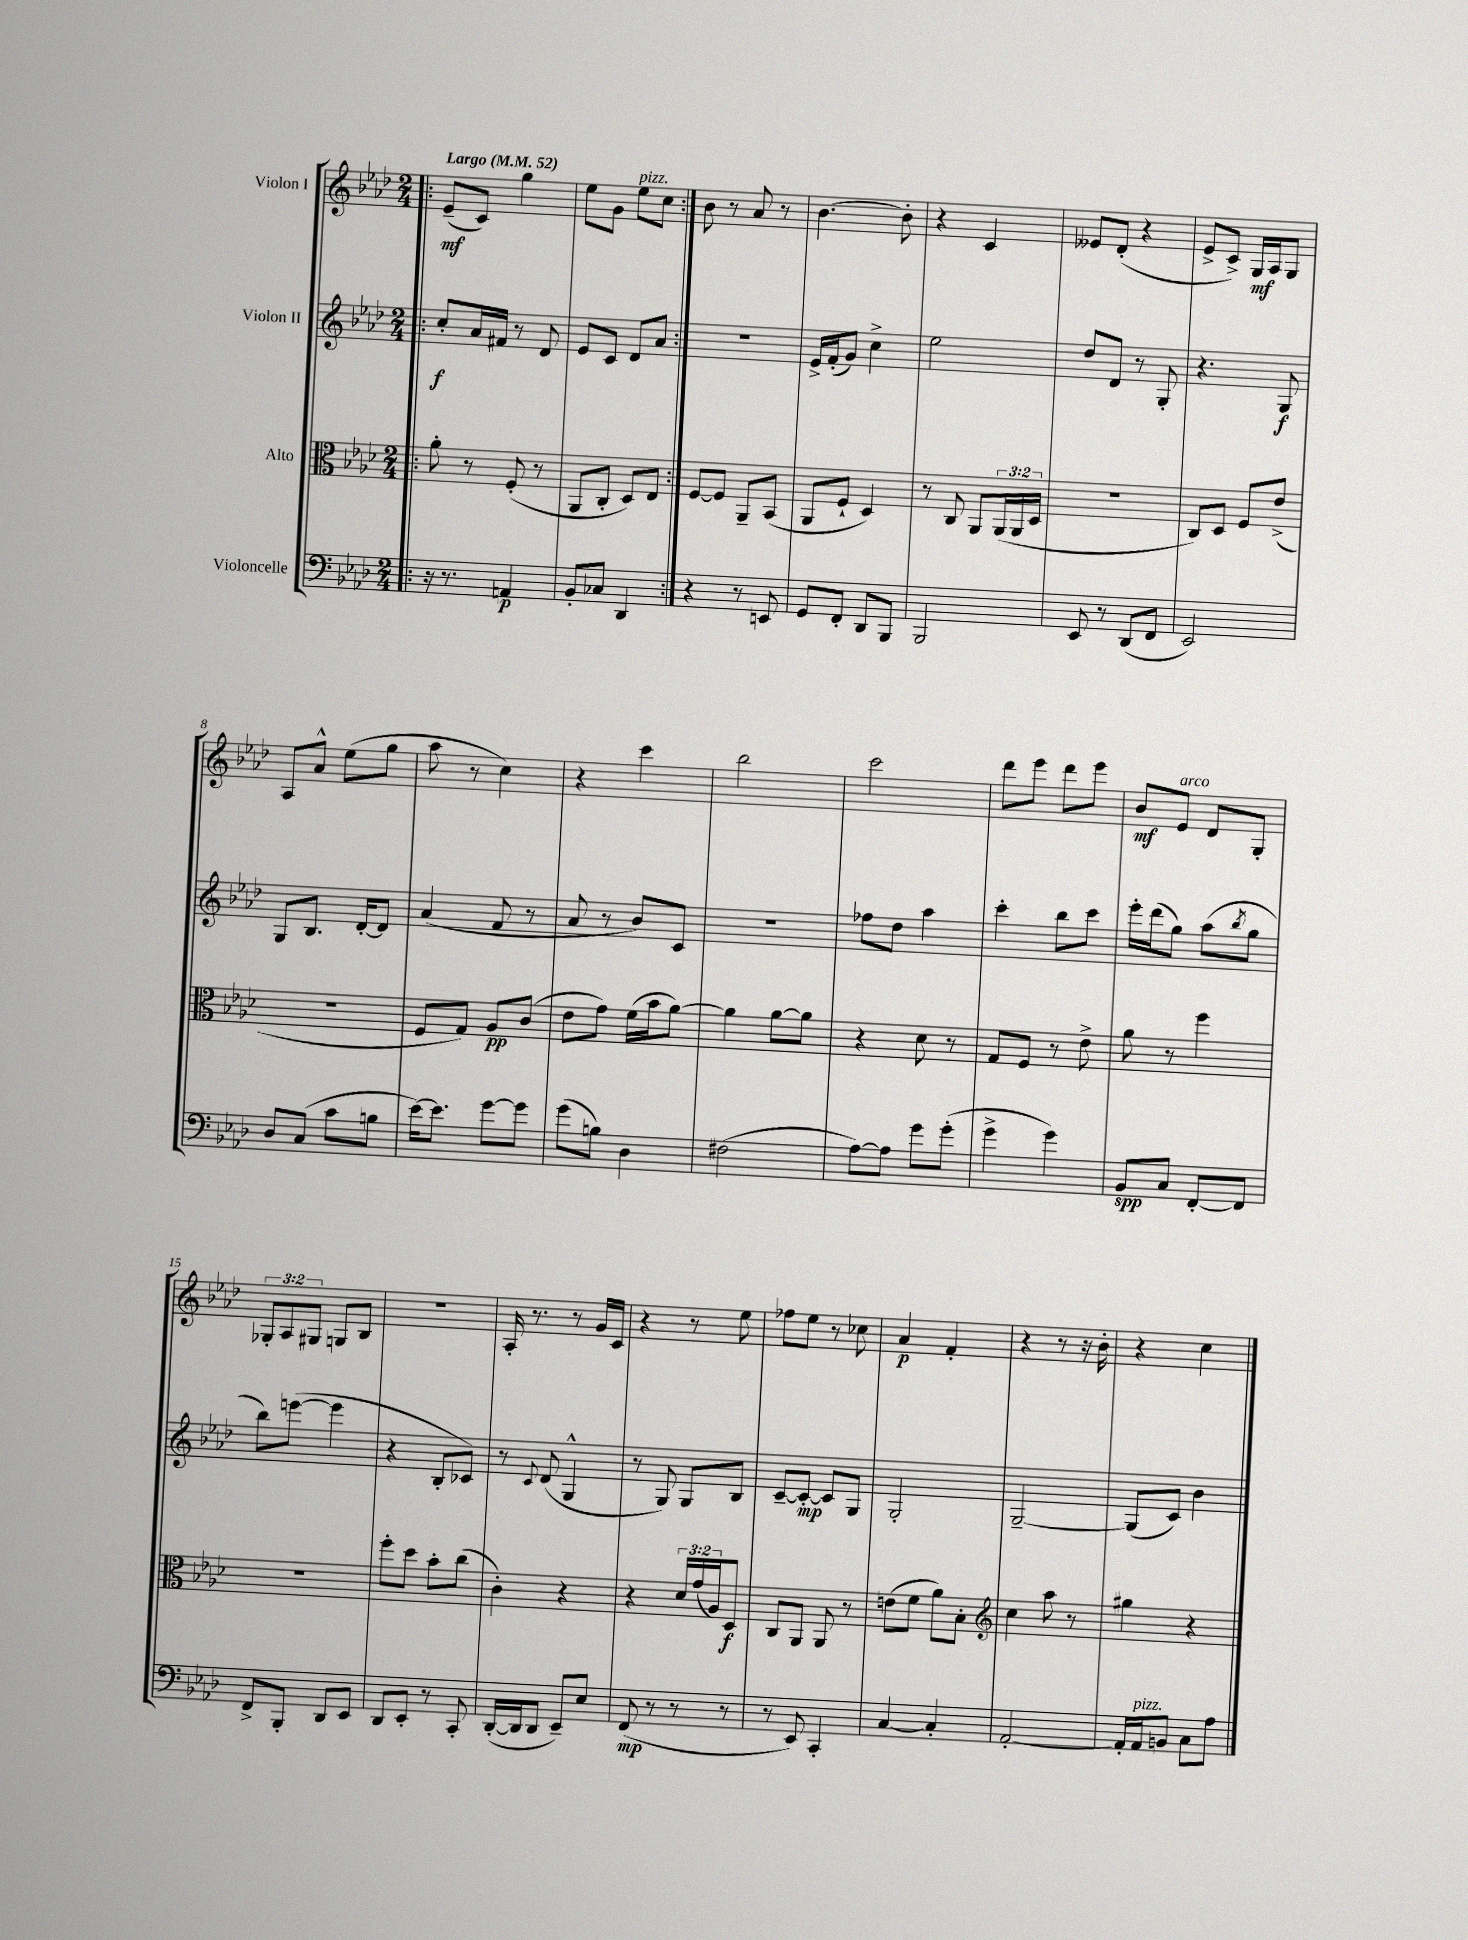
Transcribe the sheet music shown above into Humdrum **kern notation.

**kern	**kern	**kern	**kern
*staff4	*staff3	*staff2	*staff1
*clefF4	*clefC3	*clefG2	*clefG2
*k[b-e-a-d-]	*k[b-e-a-d-]	*k[b-e-a-d-]	*k[b-e-a-d-]
*M2/4	*M2/4	*M2/4	*M2/4
*MM52	*MM52	*MM52	*MM52
=!|:	=!|:	=!|:	=!|:
16r	8a-'	8cc'	(8e-~
8.r	.	.	.
.	8r	16a-	8c)
.	.	16f#	.
4AA	(8F'	8r	4gg
.	8r	8d-	.
=	=	=	=
8BB-'	8AA-	8e-	8ee-
8C-	8C'	8c	8g
4DD-	8D-)	8d-	8ee-
.	8E-	8a-	8cc
=:|!	=:|!	=:|!	=:|!
4r	[8F	2r	8b-
.	8F]	.	8r
8r	8AA-~	.	8a-
8EE	(8BB-	.	8r
=	=	=	=
8GG	8AA-	16e-^	[4.b-
.	.	(16f'	.
8FF'	8F`	8g)	.
8DD-	4D-)	4cc^	.
8BBB-	.	.	8b-']
=	=	=	=
2BBB-	8r	2ee-	4r
.	8C	.	.
.	8AA-	.	4c
.	(24AA-	.	.
.	24AA-	.	.
.	24D-	.	.
=	=	=	=
8EE-	2r	8dd-	8e--
8r	.	8d-	(8d-'
(8DD-	.	8r	4r
8FF	.	8G'	.
=	=	=	=
2EE-)	8C)	4.r	8e-^
.	8D-	.	8c^)
.	8F	.	16G
.	.	.	16A-
.	(8e-^	8G	8G
=	=	=	=
8D-	2r	8G	8A-
(8C	.	8.B-	8a-^^
8c	.	.	(8ee-
.	.	[16d-'	.
8B	.	8d-]	8gg
=	=	=	=
[16e-)	8F	(4a-	8aa-
8.e-]	.	.	.
.	8G)	.	8r
[8g	8A-	8f	4cc)
8g]	(8c	8r	.
=	=	=	=
(8g	8e-	8a-	4r
8B)	8g)	8r	.
4D-	(16f	8b-)	4ccc
.	16b-	.	.
.	[8a-)	8c	.
=	=	=	=
(2F#	4a-]	2r	2bb-
.	[8a-	.	.
.	8a-]	.	.
=	=	=	=
[8A-)	4r	8ff-	2ccc
8A-]	.	8dd-	.
8g	8d-	4aa-	.
(8g'	8r	.	.
=	=	=	=
4g^	8G	4ccc'	8ddd-
.	8F	.	8eee-
4g)	8r	8bb-	8ddd-
.	8e-^	8ccc	8eee-
=	=	=	=
8BB-	8a-	16eee-'	8b-
.	.	(16ddd-	.
8C	8r	8gg)	8e-
[8FF'	4ff	(8aa-	8d-
.	.	8qbb-	.
8FF]	.	8gg	8G'
=	=	=	=
8FF^	2r	8bb-)	12G-'
.	.	.	12A-
8BBB-'	.	([8eee	.
.	.	.	12G#
8DD-	.	4eee]	8G
8EE-	.	.	8B-
=	=	=	=
8DD-	8ff'	4r	2r
8EE-'	8dd-	.	.
8r	8b-'	8B-'	.
8CC'	(8cc	8c-)	.
=	=	=	=
([16DD-'	4c')	8r	16A-'
16DD-]	.	.	8.r
.	.	8qqc	.
8DD-	.	(8d-	.
8EE-~)	4r	4G^^	8r
8E-	.	.	16g
.	.	.	16c
=	=	=	=
(8FF	4r	8r	4r
8r	.	8G)	.
8r	24d-	8G	8r
.	(24g	.	.
.	24A-)	.	.
8r	8D-	8B-	8ee-
=	=	=	=
8r	8C	[8c~	8ff-
8EE-)	8AA-	8c'_	8ee-
4CC'	8AA-	8c]	8r
.	8r	8G	8cc-
=	=	=	=
[4C	(8e	2G'	4a-
.	8f	.	.
4C']	8a-)	.	4f'
.	8B-'	.	.
=	=	=	=
*	*clefG2	*	*
[2AA-'	4cc	[2G~	4r
.	8aa-	.	8r
.	8r	.	16r
.	.	.	16b-'
=	=	=	=
16AA-']	4gg#	(8G]	4r
16AA-	.	.	.
8BB	.	8c)	.
8C	4r	4b-	4cc
8A-	.	.	.
==	==	==	==
*-	*-	*-	*-
